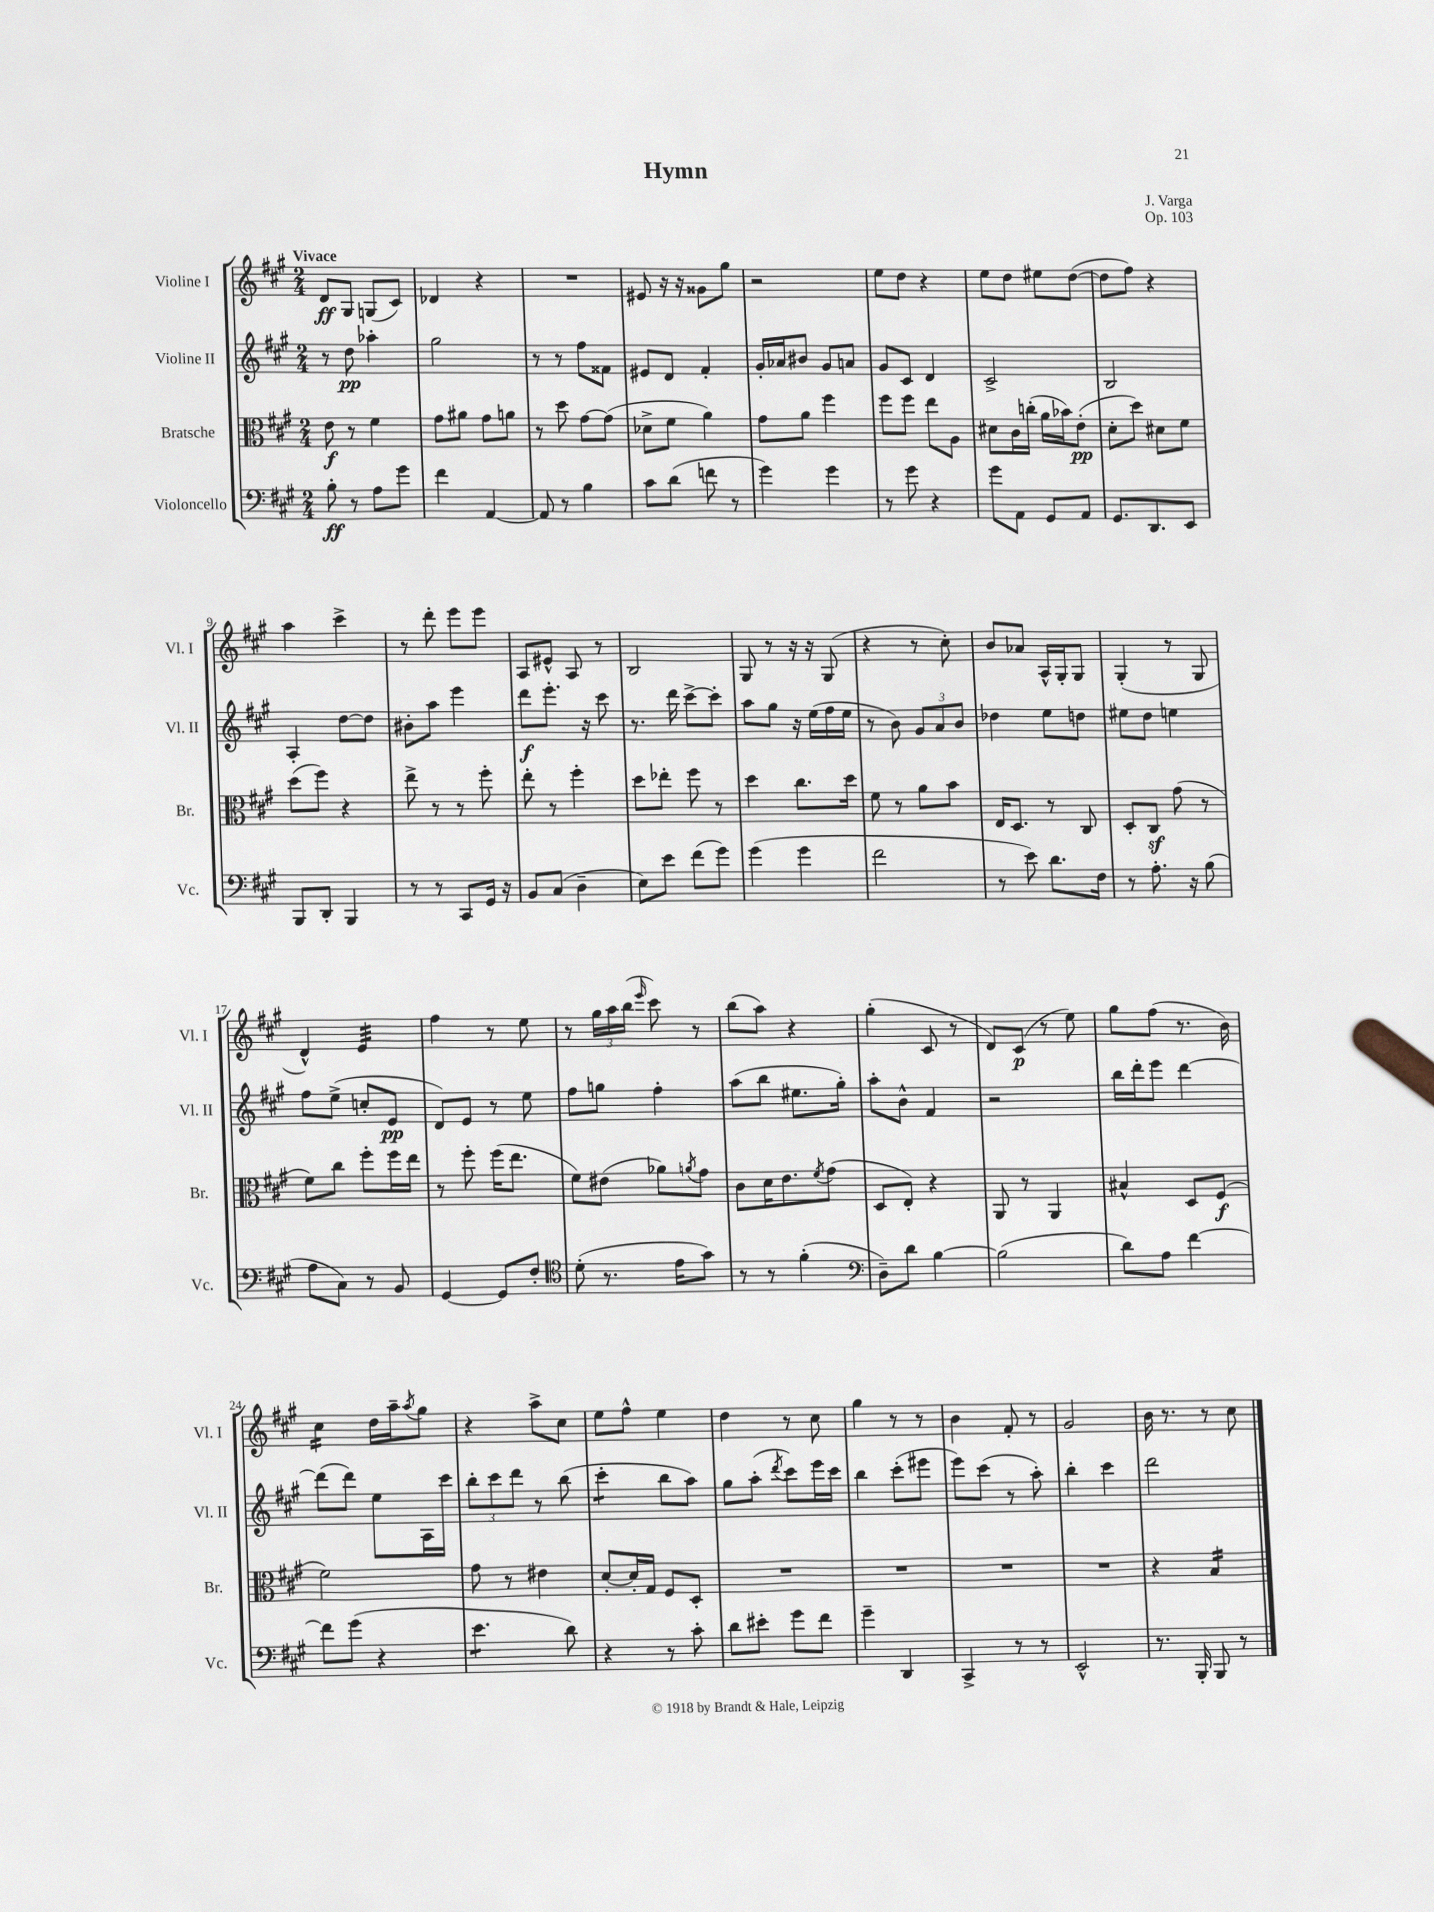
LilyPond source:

\header { title = "Hymn" composer = "J. Varga" opus = "Op. 103" }
<<
\new StaffGroup <<
\new Staff = "s0" \with { instrumentName = "Violine I" shortInstrumentName = "Vl. I" } {
    \clef treble \key a \major \numericTimeSignature \time 2/4 \tempo "Vivace"
    d'8\ff gis8 g8( cis'8) |
    des'4 r4 |
    R2 |
    eis'8 r16 r16 gisis'8 gis''8 |
    r2 |
    e''8 d''8 r4 |
    e''8 d''8 eis''8 d''8~( |
    d''8 fis''8) r4 |
    a''4 cis'''4-> |
    r8 d'''8-. e'''8 e'''8 |
    a8 eis'8-^ a8 r8 |
    b2 |
    gis8 r8 r16 r16 gis8( |
    r4 r8 cis''8-.) |
    b'8 aes'8 a16-^ gis16-. gis8 |
    gis4-.( r8 gis8 |
    d'4-^) e'4:32 |
    fis''4 r8 e''8 |
    r8 \tuplet 3/2 { gis''16 a''16 b''16( } \grace { e'''16 } cis'''8) r8 |
    b''8( a''8) r4 |
    gis''4-.( cis'8 r8 |
    d'8) cis'8\p( r8 e''8) |
    gis''8 fis''8( r8. b'16) |
    cis''4:16 d''16 a''16-- \acciaccatura { a''8 } gis''8 |
    r4 a''8-> cis''8 |
    e''8 fis''8-^ e''4 |
    d''4 r8 cis''8 |
    gis''4 r8 r8 |
    b'4 fis'8-. r8 |
    gis'2 |
    b'16 r8. r8 cis''8 \bar "|." |
}
\new Staff = "s1" \with { instrumentName = "Violine II" shortInstrumentName = "Vl. II" } {
    \clef treble \key a \major \numericTimeSignature \time 2/4
    r8 d''8\pp aes''4-. |
    gis''2 |
    r8 r8 fis''8 fisis'8 |
    eis'8 d'8 fis'4-. |
    gis'16-. aes'16 bis'8 gis'8 a'8 |
    gis'8 cis'8 d'4 |
    cis'2-> |
    b2 |
    a4-. d''8~ d''8 |
    bis'8-. a''8 e'''4 |
    d'''8\f e'''8.-. r16 cis'''8 |
    r8. d'''16 cis'''8~-> cis'''8-. |
    a''8 gis''8 r16 e''16( fis''16 e''16 |
    r8 b'8) \tuplet 3/2 { gis'8 a'8 b'8 } |
    des''4 e''8 d''8 |
    eis''8 d''8 e''4 |
    fis''8 e''8->( c''8-. e'8\pp |
    d'8) e'8 r8 e''8 |
    fis''8 g''8 fis''4-. |
    a''8( b''8 eis''8. gis''16-.) |
    a''8-. b'8-^ fis'4 |
    r2 |
    b''16 d'''16-. e'''8 d'''4~ |
    d'''8( d'''8) e''8 a16 cis'''16 |
    \tuplet 3/2 { b''8-. cis'''8 d'''8 } r8 b''8( |
    cis'''4:8-. b''8 a''8) |
    gis''8 a''8-.( \acciaccatura { d'''8 } cis'''8) e'''16 cis'''16 |
    b''4 cis'''8-.( eis'''8 |
    e'''8) cis'''8( r8 a''8-.) |
    b''4-. cis'''4 |
    d'''2 \bar "|." |
}
\new Staff = "s2" \with { instrumentName = "Bratsche" shortInstrumentName = "Br." } {
    \clef alto \key a \major \numericTimeSignature \time 2/4
    e'8\f r8 fis'4 |
    gis'8 ais'8 gis'8 a'8 |
    r8 d''8 gis'8~ gis'8( |
    des'8-> fis'8 a'4) |
    gis'8 a'8 fis''4 |
    fis''8 fis''8 e''8 a8 |
    dis'8 cis'16 c''16-.( a'16 bes'16) e'8-.\pp( |
    d'8-. d''8) dis'8 fis'8 |
    d''8( fis''8) r4 |
    e''8-> r8 r8 fis''8-. |
    e''8-. r8 fis''4-. |
    d''8 ees''8-. fis''8 r8 |
    d''4 cis''8. d''16 |
    fis'8 r8 a'8 b'8 |
    e16 d8. r8 cis8 |
    d8-. cis8\sf gis'8( r8 |
    fis'8) cis''8 fis''8-. fis''16 e''16 |
    r8 fis''8-. fis''16( e''8. |
    fis'8) eis'8( aes'8) \acciaccatura { a'8 } gis'8 |
    cis'8 d'16 e'8. \acciaccatura { fis'8 } gis'8( |
    d8 e8-.) r4 |
    a,8 r8 a,4 |
    bis4-^ d8 fis8\f( |
    fis'2) |
    gis'8 r8 eis'4 |
    d'8~-. d'16-. gis16 fis8 d8-. |
    R2 |
    R2 |
    R2 |
    R2 |
    r4 b4:16 \bar "|." |
}
\new Staff = "s3" \with { instrumentName = "Violoncello" shortInstrumentName = "Vc." } {
    \clef bass \key a \major \numericTimeSignature \time 2/4
    b8-.\ff r8 a8 gis'8 |
    fis'4 a,4~ |
    a,8 r8 b4 |
    cis'8 d'8( f'8 r8 |
    gis'4) gis'4 |
    r8 gis'8 r4 |
    gis'8 a,8 gis,8 a,8 |
    gis,8. d,8. e,8 |
    b,,8 d,8-. b,,4 |
    r8 r8 cis,8 gis,16 r16 |
    b,8 cis8( d4-- |
    e8) e'8 fis'8( gis'8) |
    gis'4( gis'4 |
    fis'2 |
    r8 e'8) d'8. fis16 |
    r8 a8.-. r16 b8( |
    a8 cis8) r8 b,8 |
    gis,4~ gis,8 fis8-. |
    \clef tenor d'8-.( r8. e'16 gis'8) |
    r8 r8 fis'4-.( |
    \clef bass d8--) d'8 b4~ |
    b2( |
    d'8) a8 fis'4~ |
    fis'8 gis'8( r4 |
    e'4.:8 d'8) |
    r4 r8 cis'8-. |
    d'8 eis'8-. gis'8 fis'8 |
    gis'4-- d,4 |
    cis,4-> r8 r8 |
    e,2-^ |
    r8. b,,16-. b,,8 r8 \bar "|." |
}
>>
>>
